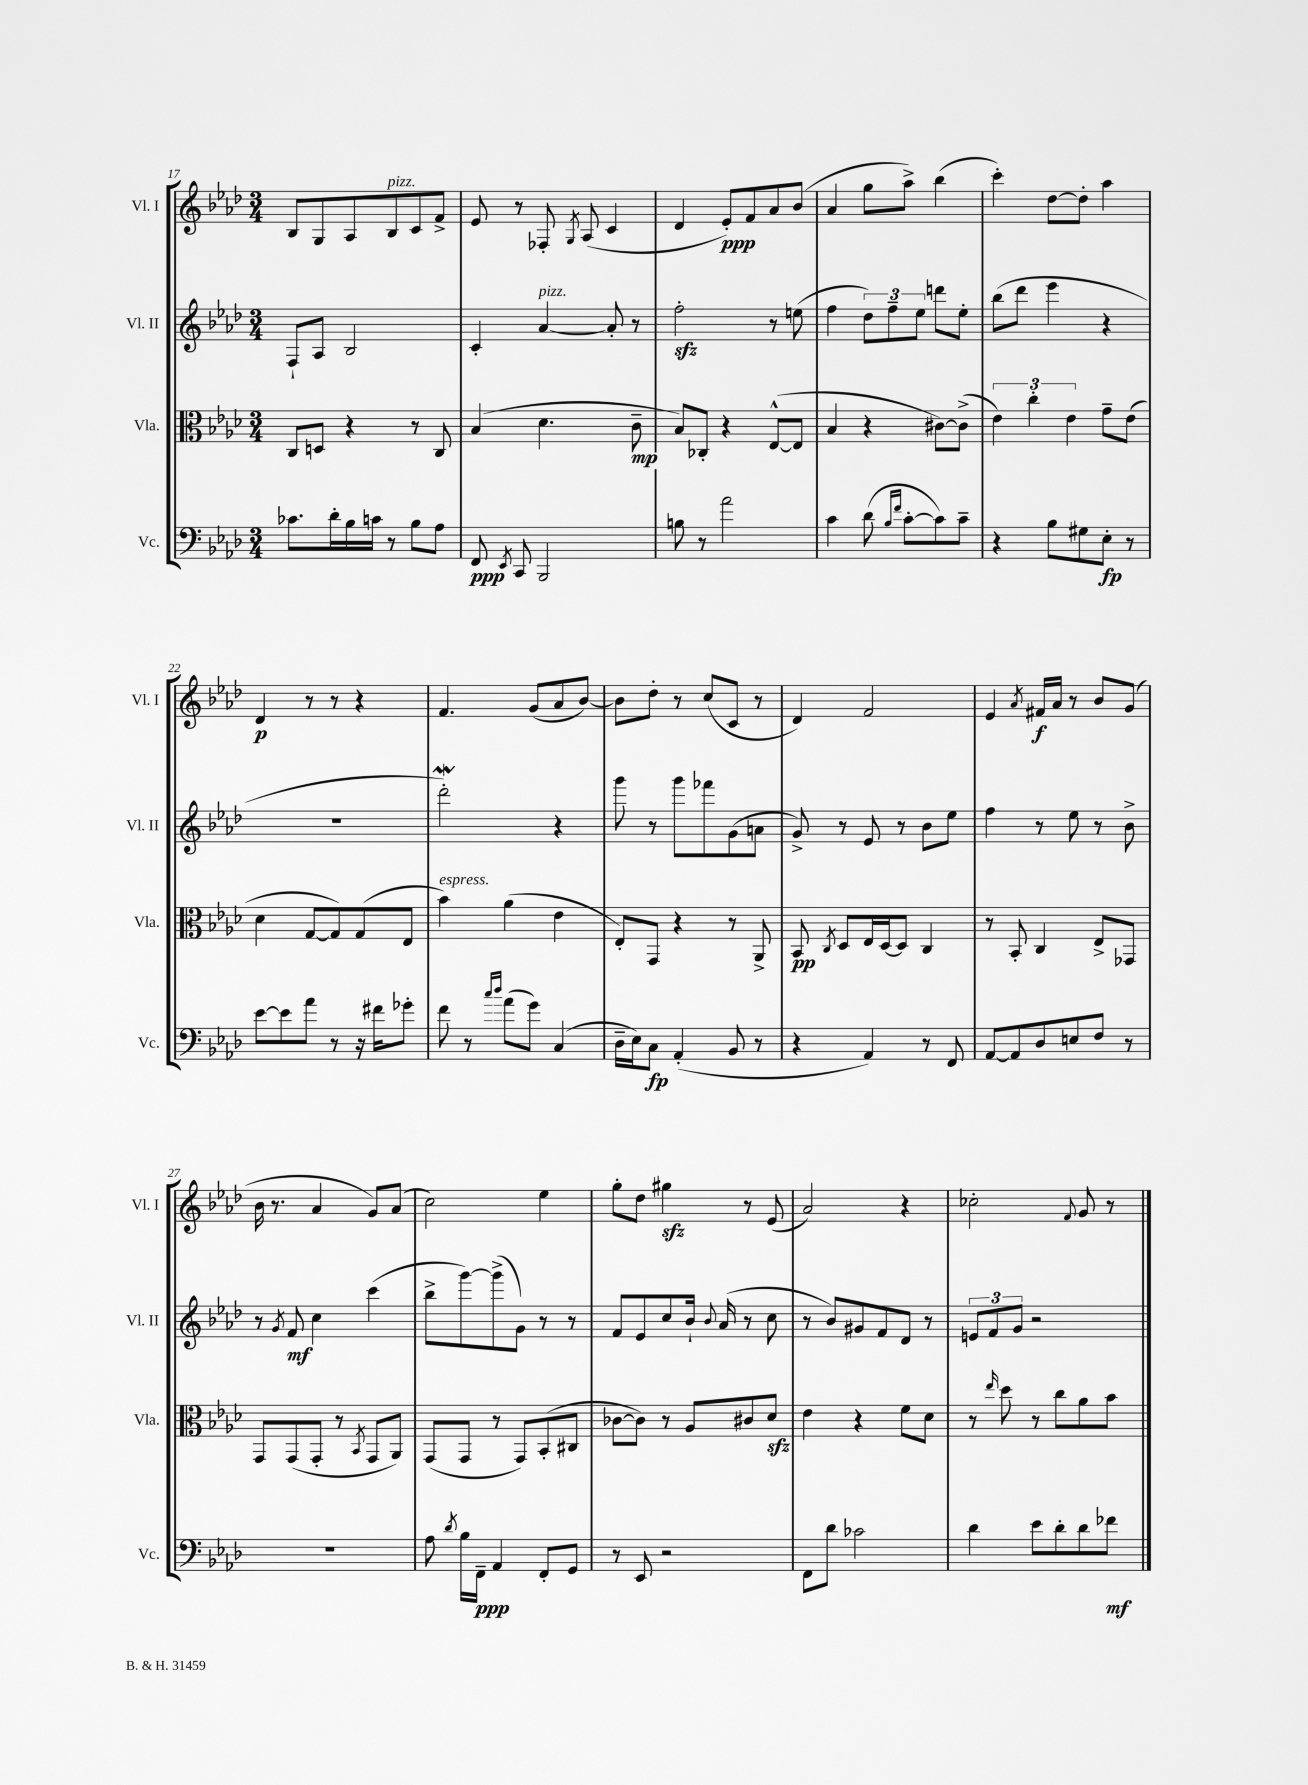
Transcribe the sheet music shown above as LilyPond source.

<<
\new StaffGroup <<
\new Staff = "s0" \with { instrumentName = "Vl. I" shortInstrumentName = "Vl. I" } {
    \clef treble \key aes \major \numericTimeSignature \time 3/4
    \autoBeamOff bes8[ g8 aes8 bes8^\markup { \italic "pizz." } c'8 f'8]-> |
    ees'8 r8 fes8-. \acciaccatura { g8 } aes8( c'4 |
    des'4 ees'8[-.\ppp) f'8 aes'8 bes'8]( |
    aes'4 g''8[ aes''8]->) bes''4( |
    c'''4-.) des''8[~ des''8]-. aes''4 |
    des'4\p r8 r8 r4 |
    f'4. g'8[( aes'8 bes'8]~) |
    bes'8[ des''8]-. r8 c''8[( c'8] r8 |
    des'4) f'2 |
    ees'4 \acciaccatura { aes'8 } fis'16[\f aes'16] r8 bes'8[ g'8]( |
    bes'16 r8. aes'4 g'8[) aes'8]( |
    c''2) ees''4 |
    g''8[-. des''8] gis''4\sfz r8 ees'8( |
    aes'2) r4 |
    ces''2-. \appoggiatura { f'8 } g'8 r8 \bar "|." |
}
\new Staff = "s1" \with { instrumentName = "Vl. II" shortInstrumentName = "Vl. II" } {
    \clef treble \key aes \major \numericTimeSignature \time 3/4
    \autoBeamOff f8[-! aes8] bes2 |
    c'4-. aes'4~^\markup { \italic "pizz." } aes'8-. r8 |
    f''2-.\sfz r8 e''8( |
    f''4 \tuplet 3/2 { des''8[) f''8-- ees''8] } d'''8[ ees''8]-. |
    bes''8[( des'''8] ees'''4 r4 |
    R2. |
    des'''2-.\mordent) r4 |
    g'''8 r8 g'''8[ fes'''8 g'8( a'8] |
    g'8->) r8 ees'8 r8 bes'8[ ees''8] |
    f''4 r8 ees''8 r8 bes'8-> |
    r8 \acciaccatura { g'8 } f'8\mf c''4 c'''4( |
    bes''8[-> g'''8~) g'''8->( g'8]) r8 r8 |
    f'8[ ees'8 c''8 bes'16]-! \appoggiatura { bes'8 } aes'16( r8 c''8 |
    r8 bes'8[) gis'8 f'8 des'8] r8 |
    \tuplet 3/2 { e'8[ f'8 g'8] } r2 \bar "|." |
}
\new Staff = "s2" \with { instrumentName = "Vla." shortInstrumentName = "Vla." } {
    \clef alto \key aes \major \numericTimeSignature \time 3/4
    \autoBeamOff c8[ d8] r4 r8 c8 |
    bes4( des'4. c'8--\mp |
    bes8[) ces8]-. r4 ees8[~-^( ees8] |
    bes4 r4 cis'8[~) cis'8]->( |
    \tuplet 3/2 { ees'4) c''4-. ees'4 } g'8[-- ees'8]( |
    des'4 g8[~ g8) g8( ees8] |
    bes'4^\markup { \italic "espress." }) aes'4( ees'4 |
    ees8[-.) g,8] r4 r8 aes,8-> |
    bes,8\pp \acciaccatura { c8 } des8[ ees16 des16~ des8] c4 |
    r8 bes,8-. c4 ees8[-> ges,8] |
    g,8[ g,8( g,8]-. r8 \acciaccatura { bes,8 } g,8[ aes,8]) |
    g,8[( g,8] r8 g,8[) bes,8-.( cis8] |
    ces'8[~ ces'8]) r8 aes8[ cis'8 des'8]\sfz |
    ees'4 r4 f'8[ des'8] |
    r8 \grace { ees''16 } des''8 r8 c''8[ aes'8 bes'8] \bar "|." |
}
\new Staff = "s3" \with { instrumentName = "Vc." shortInstrumentName = "Vc." } {
    \clef bass \key aes \major \numericTimeSignature \time 3/4
    \autoBeamOff ces'8.[ des'16-. bes16 c'16] r8 bes8[ aes8] |
    f,8\ppp \acciaccatura { ees,8 } c,8 bes,,2 |
    b8 r8 aes'2 |
    c'4 des'8( \grace { bes16[ f'16] } c'8[~-. c'8) c'8]-- |
    r4 bes8[ gis8 ees8]-.\fp r8 |
    ees'8[~ ees'8 aes'8] r8 r16 fis'16[ ges'8]-. |
    f'8 r8 \grace { c''16[ des''16] } aes'8[( g'8]) c4( |
    des16[-- ees16) c8]\fp aes,4-.( bes,8 r8 |
    r4 aes,4) r8 f,8 |
    aes,8[~ aes,8 des8 e8 f8] r8 |
    R2. |
    aes8 \acciaccatura { des'8 } bes16[ f,16]--\ppp aes,4 f,8[-. g,8] |
    r8 ees,8 r2 |
    f,8[ des'8] ces'2 |
    des'4 ees'8[ des'8-. des'8 fes'8]\mf \bar "|." |
}
>>
>>
\layout { \context { \Score currentBarNumber = #17 } }
